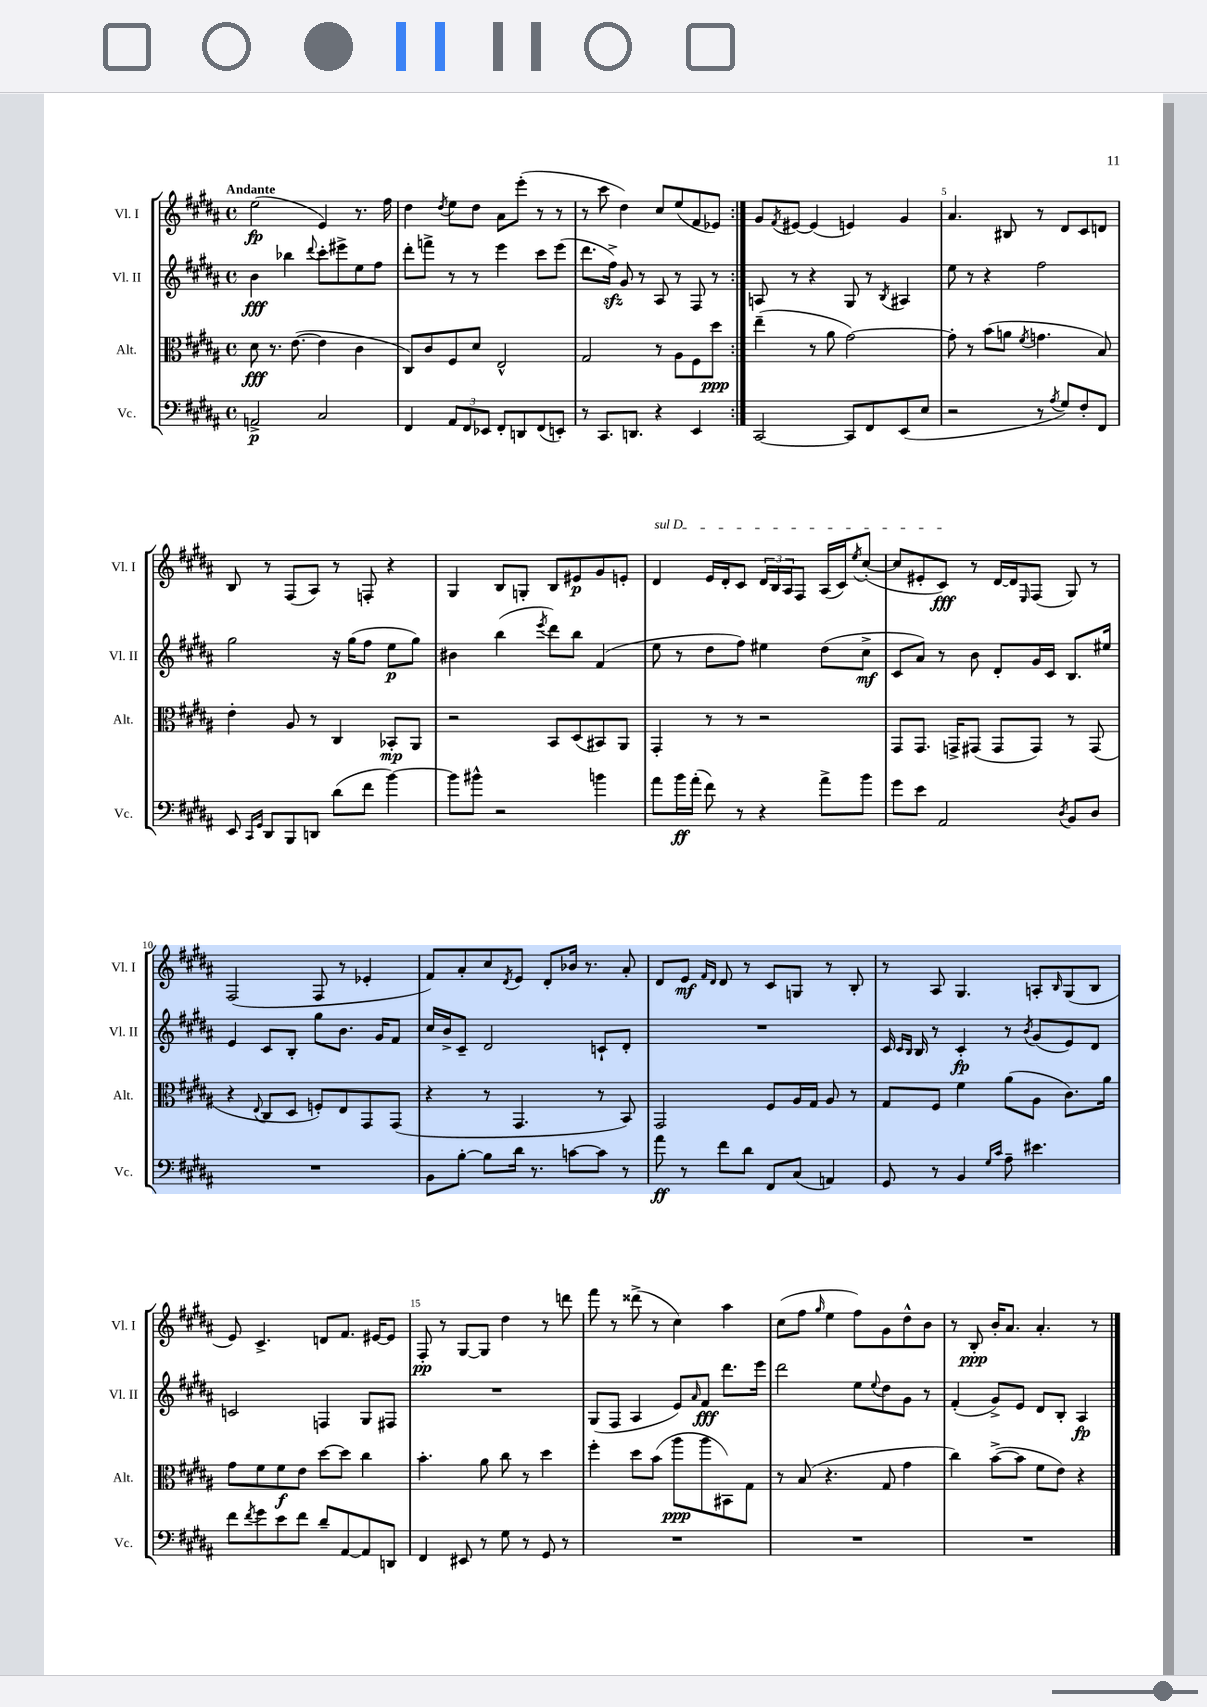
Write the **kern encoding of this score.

**kern	**kern	**kern	**kern
*staff4	*staff3	*staff2	*staff1
*clefF4	*clefC3	*clefG2	*clefG2
*k[f#c#g#d#a#]	*k[f#c#g#d#a#]	*k[f#c#g#d#a#]	*k[f#c#g#d#a#]
*M4/4	*M4/4	*M4/4	*M4/4
*met(c)	*met(c)	*met(c)	*met(c)
2AA^/	8d#\	4b\	(2ee\
.	8.r	.	.
.	.	4bb-\	.
.	([8.e\	.	.
.	.	8qqddd#/	.
2C#/	4e\]	8ccc#'\L	4e/)
.	.	8eee#^\	.
.	4c#\	8ee\	8.r
.	.	8ff#\J	.
.	.	.	16ff#\
=	=	=	=
4FF#/	8C#/L)	8ddd#'\L	4dd#\
.	8c#/	8fff^\J	.
.	.	.	8qdd#/
12AA#/L	8F#/	8r	8ee\L
12FF#/	.	.	.
.	8d#/J	8r	8dd#\J
12EE-/J	.	.	.
8FF#'/L	2E^^/	4eee\	8a#\L
8DD/	.	.	(8eee'\J
(8FF#/	.	8ccc#\L	8r
8EE'/J)	.	(8eee\J	8r
=	=	=	=
8r	2G#/	8.ddd#\L	8r
8.CC#/L	.	.	8ccc#\
.	.	16ff#^\Jk)	.
.	.	8g#/	4dd#\)
8.DD/J	.	.	.
.	.	8r	.
4r	8r	8A#/	8cc#/L
.	8A#\L	8r	(8ee/
4EE/	8F#\	8F#/	8f#/
.	8dd#\J	8r	8e-/J)
=:|!	=:|!	=:|!	=:|!
[2CC#/	(4ee~\	8A/	8g#/L
.	.	.	8qf#/
.	.	8r	[8e#/J
.	8r	4r	(4e#/]
.	8a#\	.	.
8CC#/]L	[2g#\)	8G#/	4e/)
8FF#/	.	8r	.
.	.	8qB/	.
(8EE/	.	4A#/	4g#/
8E/J	.	.	.
=	=	=	=
2r	8g#'\]	8ee\	4.a#/
.	8r	8r	.
.	(8b\L	4r	.
.	8a\J	.	8B#/
.	8qf#/	.	.
8r	4.g\	2ff#\	8r
8qA#/	.	.	.
8G#/L)	.	.	8d#/L
8F#'/	.	.	8c#/
8FF#/J	8B/)	.	8d/J
=	=	=	=
8EE/	4e'\	2gg#\	8B/
16qqCC#/LL	.	.	.
16qqGG#/JJ	.	.	.
8DD#/L	.	.	8r
8BBB/	8A#/	.	(8F#/L
8DD/J	8r	.	8A#/J)
(8d#\L	4C#/	16r	8r
.	.	(16gg#\LK	.
8f#\J	.	8ff#\J	8F'/
[4b\)	8BB-'/L	8ee\L	4r
.	8AA#/J	8gg#\J)	.
=	=	=	=
8b\]L	2r	4b#\	4G#/
8b#^^\J	.	.	.
2r	.	(4bb\	8B/L
.	.	.	8G'/J
.	.	8qeee/	.
.	8BB/L	8ddd#\L)	8B/L
.	(8D#/	8bb\J	8e#/
4b\	8BB#/)	(4f#/	8g#/
.	8AA#/J	.	8e'/J
=	=	=	=
8a#\L	4GG#'/	8ee\	4d#/
16b\L	.	8r	.
(16a#'\JJ	.	.	.
8f#\)	8r	8dd#\L	16e/LL
.	.	.	16d#'/J
8r	8r	8ff#\J)	8c#/J
4r	2r	4ee#\	24d#/LL
.	.	.	24B/
.	.	.	24A#/J
.	.	.	8F#/J
8a#^\L	.	(8dd#\L	(16A#/LL
.	.	.	16c#/J)
.	.	.	8qee/
8b\J	.	8cc#^\J	([8cc#'/J
=	=	=	=
8g#\L	8GG#/L	8c#/L	8cc#/]L
8e\J	8.GG#/J	8a#/J)	8e#'/
2AA#/	.	8r	8c#/J)
.	16GG^/LK	.	.
.	(8GG#/J	8b\	8r
.	8GG#/L	8d#'/L	[16d#/LL
.	.	.	16d#/]J
.	.	.	16qqE/
.	8GG#/J)	16g#/L	(8F#/J
.	.	16c#/JJ	.
8qD#/	.	.	.
8BB/L	8r	8.B/L	8G#/)
8D#/J	(8GG#/	.	8r
.	.	16ee#/Jk	.
=	=	=	=
1r	4r	4e/	(2F#/
.	8qqE/	.	.
.	8C#/L	8c#/L	.
.	8D#/J	8B'/J	.
.	8F'/L)	8gg#\L	8F#/
.	8E/	8.b\J	8r
.	8GG#/	.	4e-'/
.	.	16g#/LK	.
.	(8GG#/J	8f#/J	.
=	=	=	=
8BB\L	4r	16cc#/LL	8f#/L)
.	.	16b^/J	.
[8B'\J	.	8c#~/J	8a#'/
8B\]L	8r	2d#/	8cc#/
.	.	.	8qd#/
16d#\Jk	4.GG#/	.	8e/J
8.r	.	.	.
.	.	.	8d#'/L
[8c\L	.	.	16b-/Jk
.	.	.	8.r
8c\]J	8r	8c`/L	.
8r	8BB/)	8d#'/J	8a#'/
=	=	=	=
8a#\	2GG#/	1r	8d#/L
8r	.	.	8e/J
.	.	.	16qqf#/LL
.	.	.	16qqd#/JJ
8f#\L	.	.	8d#/
8d#\J	.	.	8r
8FF#/L	8F#/L	.	8c#/L
(8C#/J	16A#/L	.	8G/J
.	16G#/JJ	.	.
4AA/)	8A#/	.	8r
.	8r	.	8B'/
=	=	=	=
8GG#/	8G#/L	16c#/	8r
.	.	16qqc#/LL	.
.	.	16qqB/JJ	.
.	.	16B/	.
8r	8F#/J	8r	8A#/
4BB/	4f#\	4c#'/	4.G#/
16qqG#/LL	.	.	.
16qqc#/JJ	.	.	.
8A#~\	(8a#\L	8r	.
.	.	8qb/	.
4.e#\	8A#\J	(8g#/L	8A'/L
.	.	.	16qqB/
.	8.c#\L)	8e/)	(8G#/
.	.	8d#/J	8B/J
.	16a#\Jk	.	.
=	=	=	=
8f#\L	8g#\L	2c/	8e/)
8qf#/	.	.	.
8g#\	8f#\	.	4.c#^/
8e\	8f#\	.	.
8f#\J	8e\J	.	.
8d#~/L	[8dd#\L	4F/	8d/L
[8AA#/	8dd#\]J	.	8.f#/J
8AA#/]	4cc#\	8G#/L	.
.	.	.	[16e#/LK
8DD/J	.	8F#/J	8e#/]J
=	=	=	=
4FF#/	4.b'\	1r	8F#'/
.	.	.	8r
8EE#/	.	.	[8G#/L
8r	8a#\	.	8G#/]J
8G#\	8cc#\	.	4dd#\
8r	8r	.	.
8GG#/	4dd#\	.	8r
8r	.	.	8ddd\
=	=	=	=
1r	4ff#'\	(8G#/L	8fff#\
.	.	8F#/J	8r
.	8dd#\L	4A#/	(8ddd##^\
.	(8b\J	.	8r
.	8aa#\L	8e/L)	4cc#\)
.	.	16qqa#/	.
.	8aa#\	8f#/J	.
.	8BB#\)	8.ddd#\L	4aa#\
.	8G#\J	.	.
.	.	16eee\Jk	.
=	=	=	=
1r	8r	2ddd#\	(8cc#\L
.	(8B/	.	8ff#\J
.	.	.	16qqgg#/
.	4.r	.	4ee\
.	.	8ee\L	8ff#\L)
.	.	8qqee/	.
.	8G#/	8dd#\	8g#\
.	4g#\	8g#\J	8dd#^^\
.	.	8r	8b\J
=	=	=	=
1r	4cc#\)	(4f#'/	8r
.	.	.	8B'/
.	([8b^\L	8g#^/L)	16b'/LK
.	.	.	8.a#/J
.	8b\]J	8e/J	.
.	8f#\L	8d#/L	4.a#'/
.	8e\J)	8B'/J	.
.	4r	4A#/	.
.	.	.	8r
==	==	==	==
*-	*-	*-	*-
